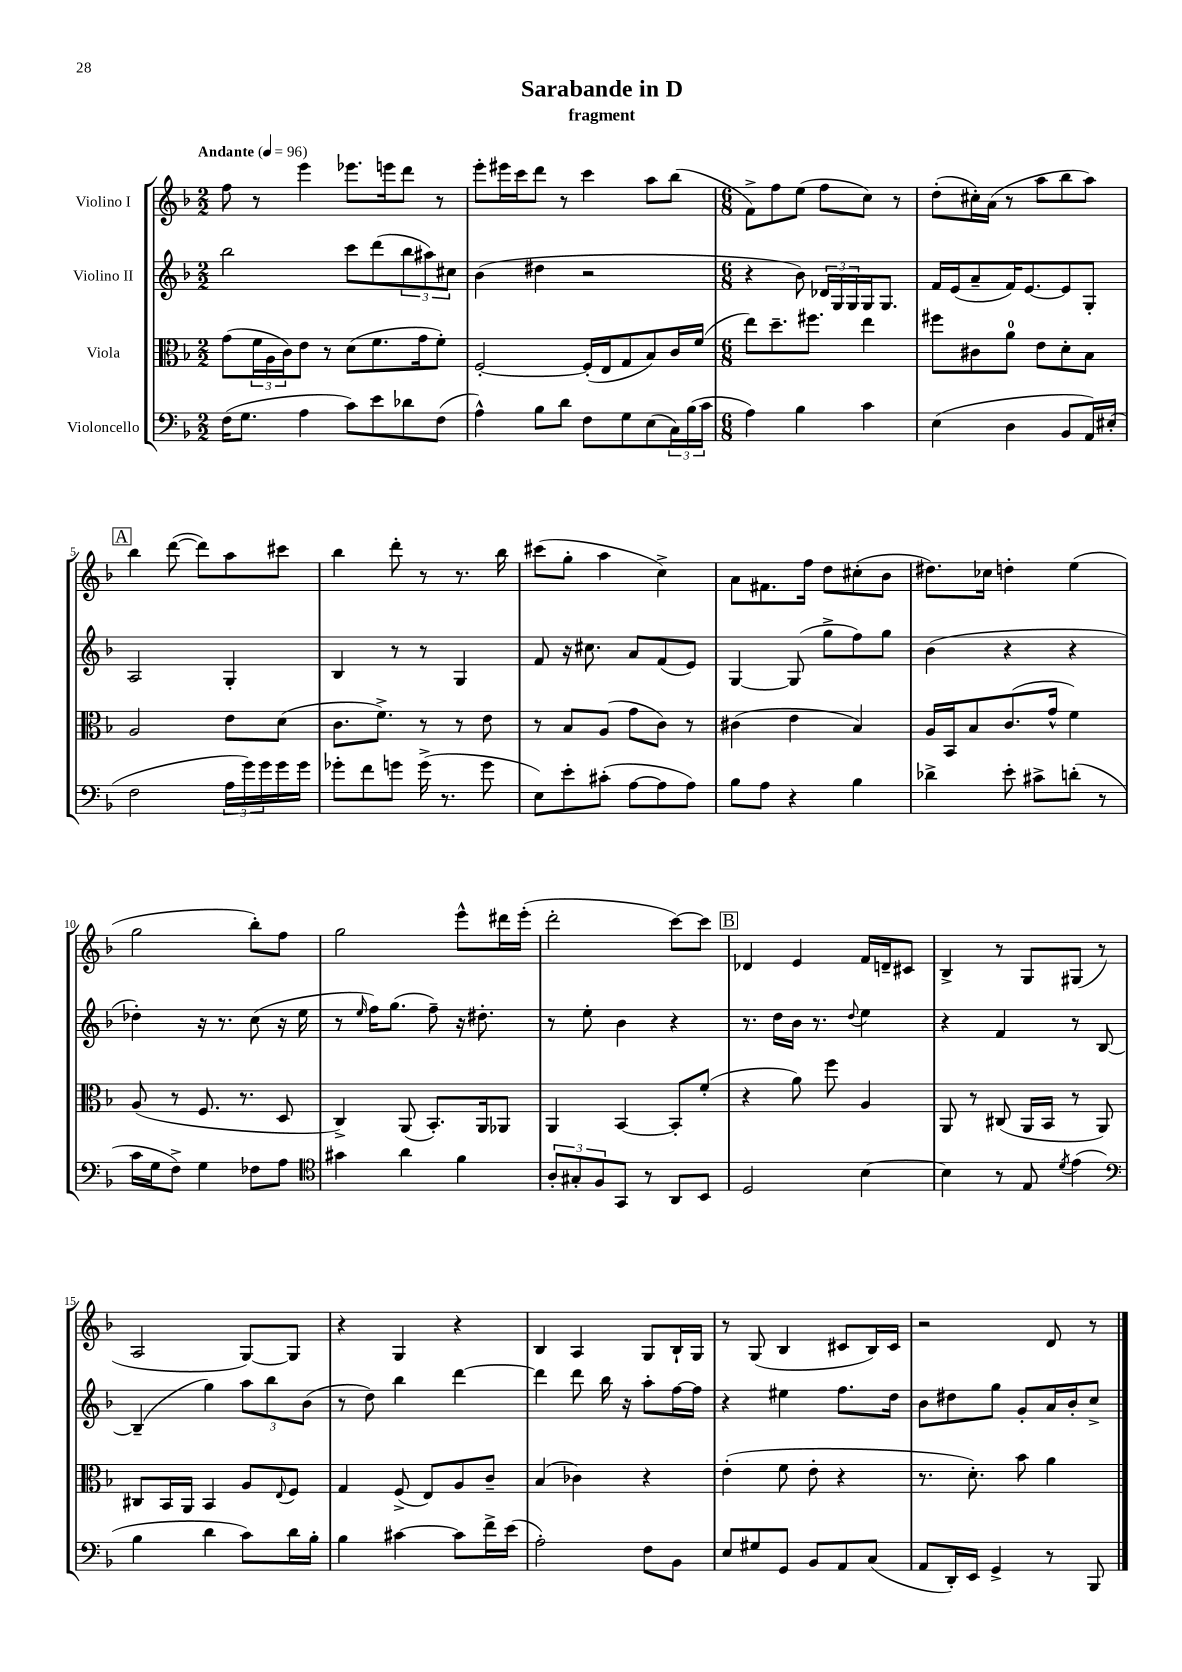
\header { title = "Sarabande in D" subtitle = "fragment" }
<<
\new StaffGroup <<
\new Staff = "s0" \with { instrumentName = "Violino I" } {
    \clef treble \key f \major \numericTimeSignature \time 2/2 \tempo "Andante" 4 = 96
    f''8 r8 e'''4 ees'''8. e'''16 d'''8 r8 |
    e'''8-. eis'''16 c'''16 d'''8 r8 c'''4 a''8 bes''8( |
    \numericTimeSignature \time 6/8 f'8->) f''8 e''8( f''8 c''8) r8 |
    d''8-.( cis''16-.) a'16( r8 a''8 bes''8 a''8) |
    \mark \markup { \box "A" } bes''4 d'''8~( d'''8) a''8 cis'''8 |
    bes''4 d'''8-. r8 r8. bes''16 |
    cis'''8( g''8-. a''4 c''4->) |
    a'8 fis'8. f''16 d''8 cis''8-.( bes'8 |
    dis''8.) ces''16 d''4-. e''4( |
    g''2 bes''8-.) f''8 |
    g''2 e'''8-^ dis'''16 e'''16-.( |
    d'''2-. c'''8~) c'''8 |
    \mark \markup { \box "B" } des'4 e'4 f'16 d'16-- cis'8 |
    bes4-> r8 g8 gis8( r8 |
    a2 g8~) g8 |
    r4 g4 r4 |
    bes4 a4 g8 bes16-! g16 |
    r8 g8( bes4 cis'8 bes16) cis'16 |
    r2 d'8 r8 \bar "|." |
}
\new Staff = "s1" \with { instrumentName = "Violino II" } {
    \clef treble \key f \major \numericTimeSignature \time 2/2
    bes''2 c'''8 d'''8( \tuplet 3/2 { bes''8 ais''8) cis''8 } |
    bes'4( dis''4 r2 |
    \numericTimeSignature \time 6/8 r4 bes'8) \tuplet 3/2 { des'16 g16 g16 } g16 g8. |
    f'16 e'16( a'8-- f'16) e'8.~ e'8 g8-. |
    \mark \markup { \box "A" } a2 g4-. |
    bes4 r8 r8 g4 |
    f'8 r16 cis''8. a'8 f'8( e'8) |
    g4~ g8( g''8-> f''8) g''8 |
    bes'4( r4 r4 |
    des''4-.) r16 r8. c''8( r16 e''16 |
    r8 \grace { e''16 } f''16) g''8.( f''8--) r16 dis''8.-. |
    r8 e''8-. bes'4 r4 |
    \mark \markup { \box "B" } r8. d''16 bes'16 r8. \appoggiatura { d''8 } e''4 |
    r4 f'4 r8 bes8~ |
    bes4--( g''4) \tuplet 3/2 { a''8 bes''8 bes'8( } |
    r8 d''8) bes''4 d'''4~ |
    d'''4 d'''8 bes''16 r16 a''8-. f''16~ f''16 |
    r4 eis''4 f''8. d''16 |
    bes'8 dis''8 g''8 g'8-. a'16 bes'16-. c''8-> \bar "|." |
}
\new Staff = "s2" \with { instrumentName = "Viola" } {
    \clef alto \key f \major \numericTimeSignature \time 2/2
    g'8( \tuplet 3/2 { f'16 a16 c'16) } e'8 r8 d'8( f'8. g'16 f'8-.) |
    f2~-. f16-.( e16 g8 bes8) c'16 f'16( |
    \numericTimeSignature \time 6/8 e''8) d''8.-- fis''8. e''4 |
    fis''8 cis'8 a'8-0 e'8 d'8-. bes8 |
    \mark \markup { \box "A" } a2 e'8 d'8( |
    c'8. f'8.->) r8 r8 e'8 |
    r8 bes8 a8( g'8 c'8) r8 |
    cis'4( e'4 bes4) |
    a16 bes,16 bes8 c'8.( g'16-^ f'4) |
    a8( r8 f8. r8. d8 |
    c4->) a,8( bes,8.-.) a,16 aes,8 |
    a,4 bes,4~ bes,8-. f'8-.( |
    \mark \markup { \box "B" } r4 a'8) f''8 a4 |
    a,8 r8 cis8( a,16 bes,16 r8 a,8) |
    cis8 bes,16 a,16 bes,4 a8 \appoggiatura { e8 } f8 |
    g4 f8->( e8) a8 c'8-- |
    bes4( ces'4) r4 |
    e'4-.( f'8 e'8-. r4 |
    r8. d'8.-.) bes'8 a'4 \bar "|." |
}
\new Staff = "s3" \with { instrumentName = "Violoncello" } {
    \clef bass \key f \major \numericTimeSignature \time 2/2
    f16( g8. a4 c'8) e'8 des'8 f8( |
    a4-^) bes8 d'8 f8 g8 e8( \tuplet 3/2 { c16) bes16( c'16 } |
    \numericTimeSignature \time 6/8 a4) bes4 c'4 |
    e4( d4 bes,8 a,16) eis16-.( |
    \mark \markup { \box "A" } f2 \tuplet 3/2 { a16 g'16) g'16 } g'16 g'16 |
    ges'8-. f'8 g'8 g'16->( r8. g'8 |
    e8) e'8-. cis'8-.( a8~ a8 a8) |
    bes8 a8 r4 bes4 |
    des'4-> e'8-. cis'8-> d'8-.( r8 |
    c'16 g16 f8->) g4 fes8 a8 |
    \clef tenor gis'4 a'4 f'4 |
    \tuplet 3/2 { a8-. gis8-. f8 } g,8 r8 a,8 bes,8 |
    \mark \markup { \box "B" } d2 bes4~ |
    bes4 r8 e8 \acciaccatura { d'8 } e'4( |
    \clef bass bes4 d'4 c'8) d'16 bes16-. |
    bes4 cis'4~ cis'8 f'16-> e'16( |
    a2-.) f8 bes,8 |
    e8 gis8 g,8 bes,8 a,8 c8( |
    a,8 d,16-.) e,16 g,4-> r8 bes,,8 \bar "|." |
}
>>
>>
